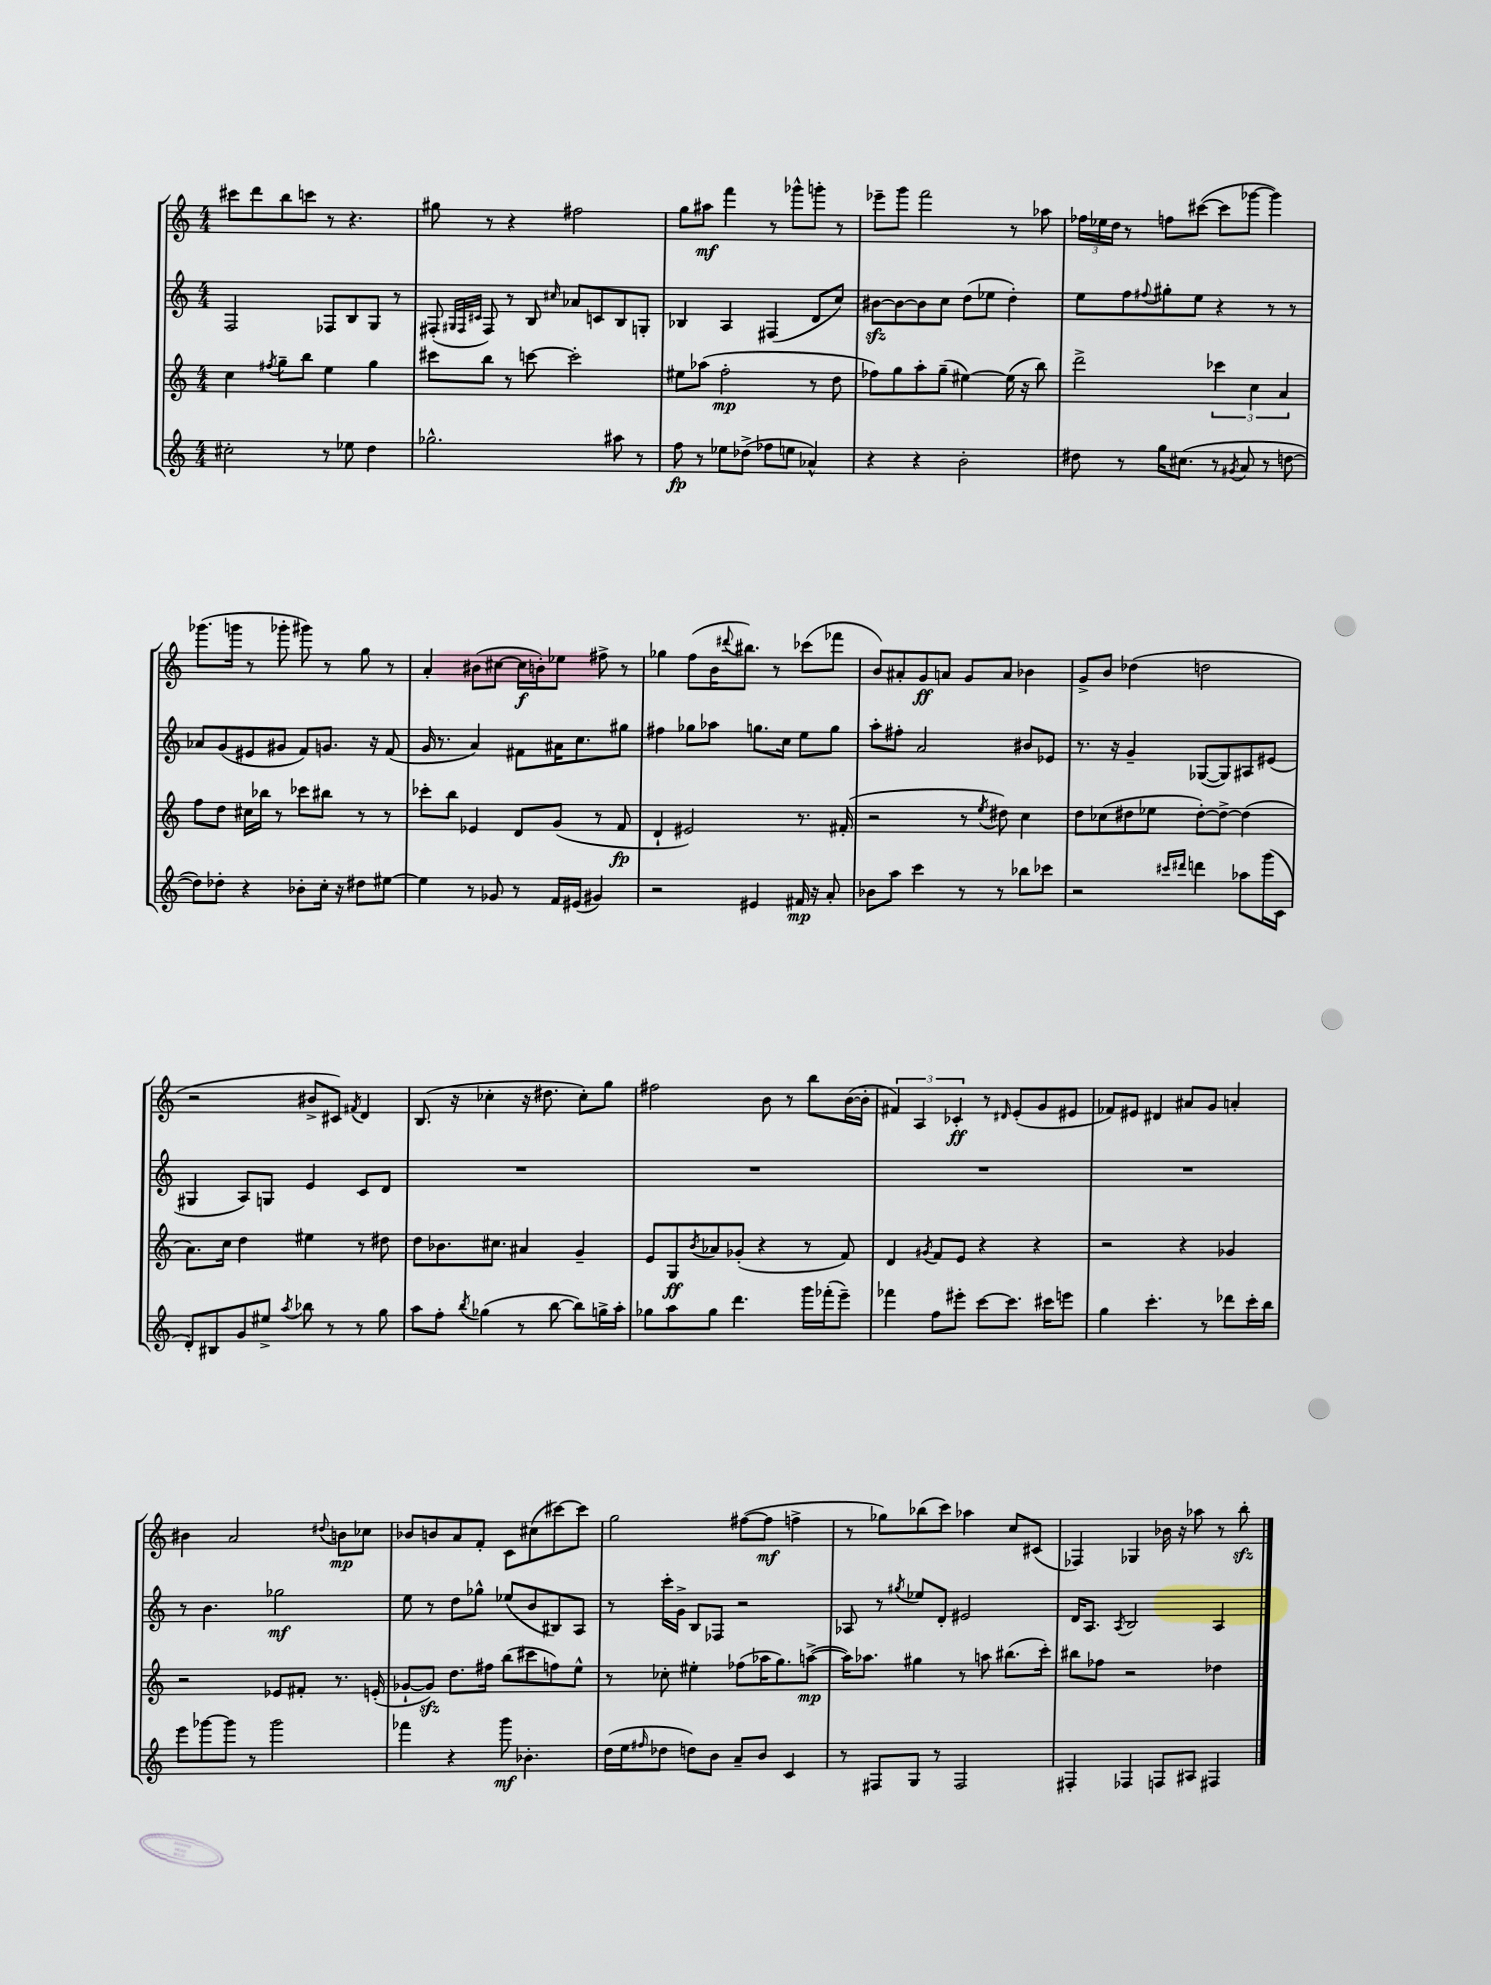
<<
\new StaffGroup <<
\new Staff = "s0" {
    \clef treble \key c \major \numericTimeSignature \time 4/4
    cis'''8 d'''8 b''8 c'''8 r8 r4. |
    gis''8 r8 r4 fis''2 |
    g''8 ais''8\mf f'''4 r8 ges'''8-^ g'''8-. r8 |
    ees'''8-- g'''8 f'''2 r8 aes''8 |
    \tuplet 3/2 { fes''16 ees''16 d''16 } r8 f''8 cis'''8~( cis'''8 ges'''8~ ges'''4) |
    ges'''8.( g'''16 r8 ges'''8-. gis'''8) r8 g''8 r8 |
    a'4-. bis'8( cis''8~ cis''16\f b'16-.) ees''8 fis''8-> r8 |
    ges''4 f''8( b'16 \appoggiatura { dis'''8 } bis''8.) r8 ces'''8( fes'''8 |
    b'8) ais'8-. g'8\ff a'8 g'8 a'8 bes'4 |
    g'8-> b'8 des''4( d''2 |
    r2 bis'8-> cis'8) \acciaccatura { fis'8 } d'4 |
    b8.( r16 ces''4-. r16 dis''8. ces''8-.) g''8 |
    fis''2 b'8 r8 b''8 b'16~( b'16-. |
    \tuplet 3/2 { fis'4) a4 ces'4-.\ff } r8 \grace { dis'16 } e'8-.( g'8 eis'8 |
    fes'8) eis'8 dis'4 ais'8 g'8 a'4-. |
    bis'4 a'2 \appoggiatura { dis''8 } b'8\mp ces''8 |
    bes'8 b'8 a'8 f'8-. c'8 cis''8( cis'''8~) cis'''8 |
    g''2 fis''8~( fis''8\mf f''4-> |
    r8 ges''8) bes''8( c'''8) aes''4 c''8 cis'8( |
    fes4) ges4 bes'16 r16 aes''8 r8 b''8-.\sfz \bar "|." |
}
\new Staff = "s1" {
    \clef treble \key c \major \numericTimeSignature \time 4/4
    f2 fes8 b8 g8 r8 |
    fis8-.( \grace { gis32 fis32 cis'32 } fis8) r8 b8 \grace { cis''16 } aes'8 c'8 b8 g8-. |
    bes4 a4 fis4( d'8 c''8) |
    bis'8~\sfz bis'8~ bis'8 c''8 d''8( ees''8 d''4-.) |
    e''8 f''8 \appoggiatura { fis''8 } gis''8-. e''8 r4 r8 r8 |
    aes'8 g'8( eis'8 gis'8 f'8) g'8. r16 f'8( |
    g'16 r8. a'4) fis'8 ais'16 c''8. gis''8 |
    fis''4 ges''8 aes''8 g''8. c''16 e''8 g''8 |
    a''8-. fis''8-. a'2 bis'8 ees'8 |
    r8. r16 g'4-- ges8~( ges8) ais8 eis'8( |
    gis4 a8) g8 e'4 c'8 d'8 |
    R1 |
    R1 |
    R1 |
    R1 |
    r8 b'4. ges''2\mf |
    e''8 r8 d''8 ges''8-^ ees''8( b'8 bis8) a8 |
    r8 c'''16-. g'16-> b8 fes8 r2 |
    aes8 r8 \acciaccatura { gis''8 } ees''8 d'8-. eis'2 |
    d'16 a8. \acciaccatura { a8 } b2 a4 \bar "|." |
}
\new Staff = "s2" {
    \clef treble \key c \major \numericTimeSignature \time 4/4
    c''4 \acciaccatura { fis''8 } g''8-- b''8 e''4 g''4 |
    cis'''8 b''8 r8 c'''8~ c'''2-. |
    eis''8 aes''8( f''2-.\mp r8 d''8 |
    fes''8) g''8 a''8-. g''8--( eis''4~) eis''16( r16 b''8) |
    d'''2-> \tuplet 3/2 { ces'''4 c''4 a'4 } |
    f''8 d''8 cis''16 bes''16 r8 ces'''8 bis''8 r8 r8 |
    ces'''8-. b''8 ees'4 d'8 g'8( r8 f'8\fp |
    d'4-! eis'2) r8. fis'16-.( |
    r2 r8 \acciaccatura { e''8 } dis''8) c''4 |
    d''8 ces''8( dis''8 ees''8 dis''8~-.) dis''8~-> dis''4( |
    a'8.) c''16 d''4 eis''4 r8 dis''8 |
    d''8 bes'8. cis''8. ais'4 g'4-- |
    e'8 g8\ff \acciaccatura { b'8 } aes'8 ges'8-.( r4 r8 f'8) |
    d'4 \acciaccatura { gis'8 } f'8 e'8 r4 r4 |
    r2 r4 ges'4 |
    r2 ees'8 fis'8-. r8. e'16-.( |
    ges'8~-! ges'8\sfz) d''8. fis''16 b''8( cis'''8 f''8) e''8-^ |
    r8 ces''8-. eis''4-. fes''8( aes''16 g''8.) a''8~->\mp( |
    a''16) aes''8. gis''4 r8 a''8 bis''8.( c'''16-.) |
    bis''8 fes''8 r2 des''4 \bar "|." |
}
\new Staff = "s3" {
    \clef treble \key c \major \numericTimeSignature \time 4/4
    cis''2-. r8 ees''8 d''4 |
    ges''2.-^ ais''8 r8 |
    f''8\fp r8 ees''8 des''8->( fes''8 e''8 aes'4-^) |
    r4 r4 b'2-. |
    dis''8 r8 g''16 cis''8.( r8 \acciaccatura { gis'8 } a'8 r8 d''8~ |
    d''8) des''8-. r4 bes'8-. c''16-. r16 dis''8 eis''8~ |
    eis''4 r8 ges'8 r8 f'16 eis'16( gis'4) |
    r2 eis'4 fis'16\mp r16 a'8-. |
    bes'8 a''8 c'''4 r8 r8 bes''8 ces'''8 |
    r2 \grace { cis'''16 dis'''16 } d'''4 aes''8 g'''16( c'16 |
    d'8-.) bis8 g'8 eis''8-> \acciaccatura { a''8 } bes''8 r8 r8 g''8 |
    a''8 f''8-. \acciaccatura { b''8 } ges''4( r8 b''8~ b''8) g''16-> a''16-. |
    ges''8 a''8 ges''8 d'''4. g'''16 fes'''16-.( e'''8--) |
    fes'''4 f''8 eis'''8-. c'''8~ c'''8. cis'''16 e'''8 |
    g''4 c'''4.-. r8 des'''8 c'''16-. b''16 |
    e'''8 ges'''8~ ges'''8 r8 ges'''2 |
    fes'''4 r4 g'''8\mf bes'4.-. |
    d''16( e''16 \grace { fis''16 } des''8 d''8) b'8 a'8-- b'8 c'4 |
    r8 fis8 g8 r8 fis2 |
    fis4-. fes4 f8 ais8 fis4 \bar "|." |
}
>>
>>
\layout { \context { \Score \remove "Bar_number_engraver" } }
